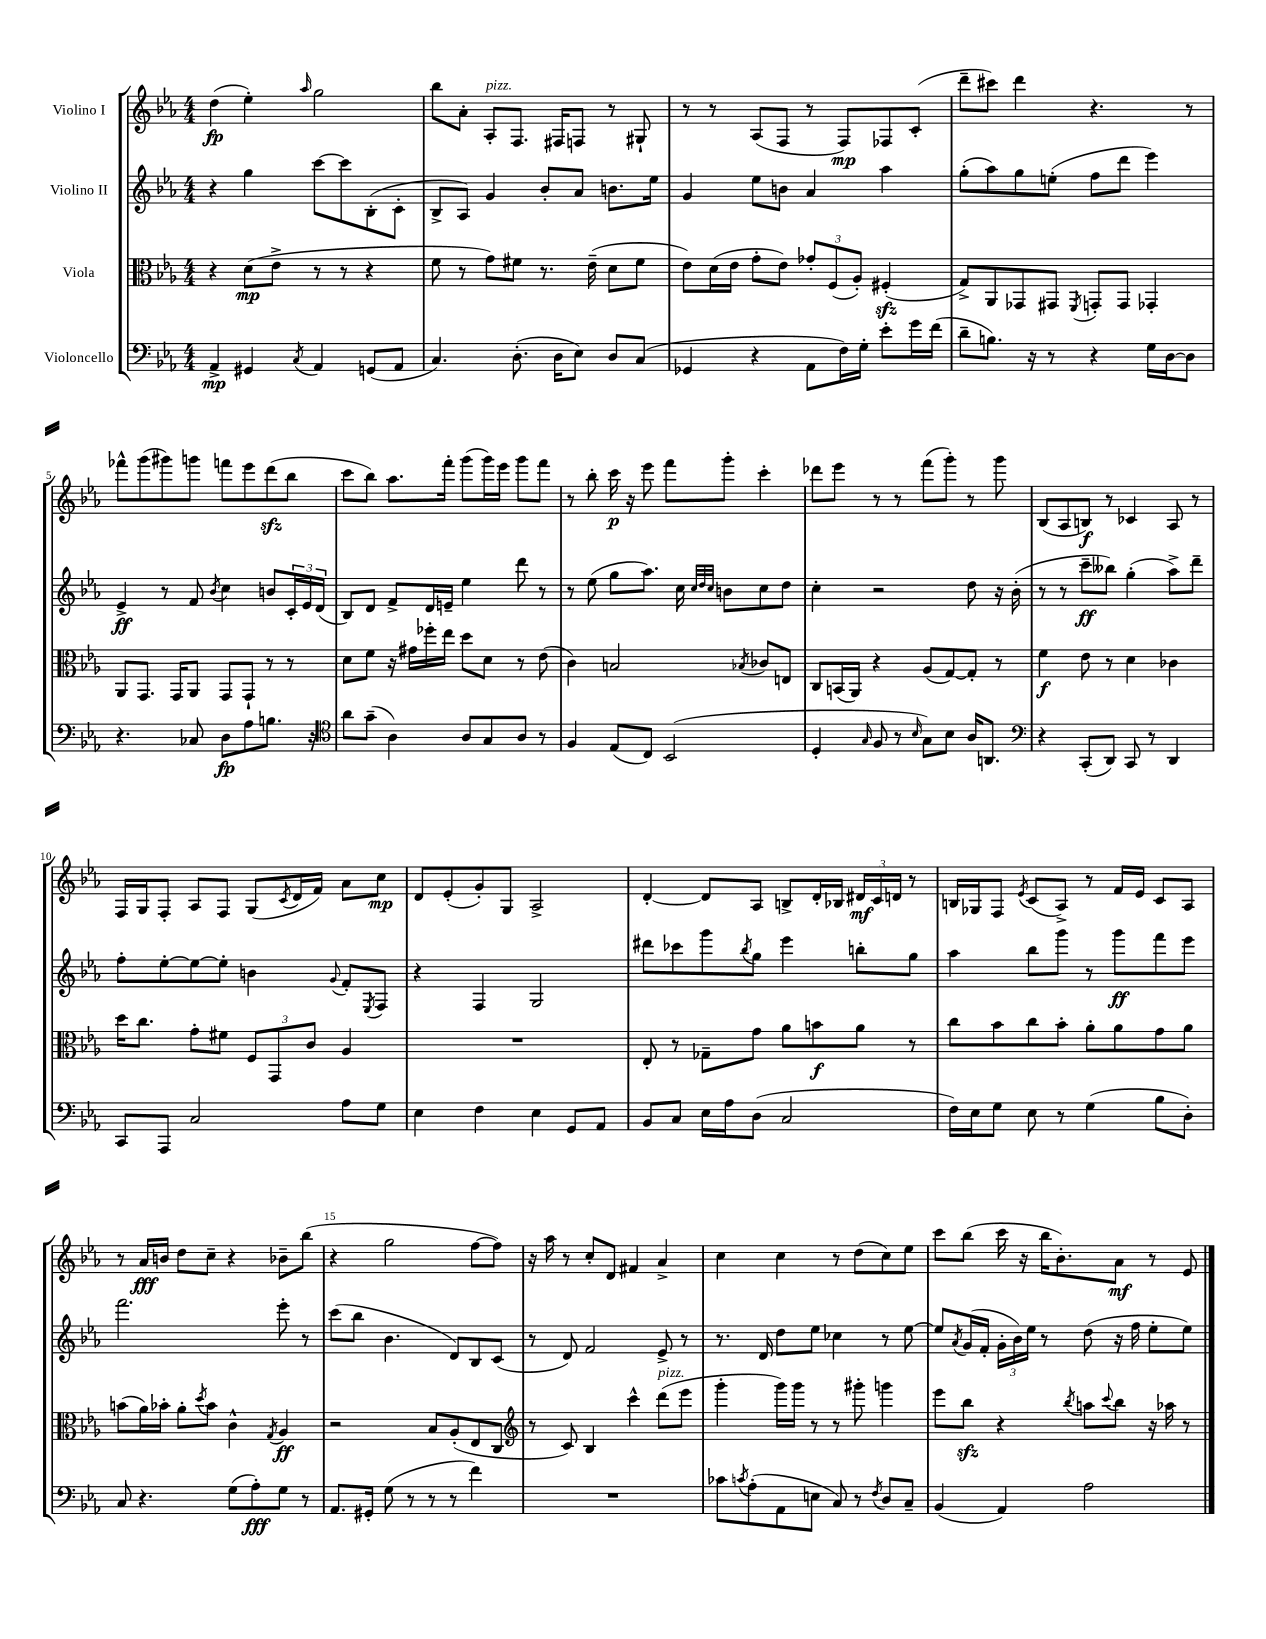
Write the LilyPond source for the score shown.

<<
\new StaffGroup <<
\new Staff = "s0" \with { instrumentName = "Violino I" } {
    \clef treble \key ees \major \numericTimeSignature \time 4/4
    d''4\fp( ees''4-.) \grace { aes''16 } g''2 |
    bes''8 aes'8-. aes8-.^\markup { \italic "pizz." } f8. fis16 f8 r8 gis8-! |
    r8 r8 aes8( f8 r8 f8\mp) fes8 c'8-.( |
    d'''8-- cis'''8) d'''4 r4. r8 |
    fes'''8-^ g'''8( gis'''8) g'''8 f'''8 ees'''8 d'''8\sfz( bes''8 |
    c'''8 bes''8) aes''8. f'''16-. g'''8( g'''16) ees'''16 g'''8 f'''8 |
    r8 bes''8-. c'''16\p r16 ees'''8 f'''8 g'''8-. c'''4-. |
    des'''8 ees'''8 r8 r8 f'''8( g'''8-.) r8 g'''8 |
    bes8( aes8 b8\f) r8 ces'4 aes8 r8 |
    f16 g16 f8-. aes8 f8 g8( \acciaccatura { c'8 } d'16 f'16) aes'8 c''8\mp |
    d'8 ees'8-.( g'8-.) g8 aes2-> |
    d'4~-. d'8 aes8 b8-> d'16-. bes16 \tuplet 3/2 { dis'16\mf c'16 d'16 } r8 |
    b16 ges16 f8 \acciaccatura { ees'8 } c'8( aes8->) r8 f'16 ees'16 c'8 aes8 |
    r8 aes'16\fff b'16 d''8 c''8-- r4 bes'8-- bes''8( |
    r4 g''2 f''8~ f''8) |
    r16 aes''16 r8 c''8-. d'8 fis'4 aes'4-> |
    c''4 c''4 r8 d''8( c''8) ees''8 |
    c'''8 bes''8( c'''16 r16 bes''16 bes'8.-.) aes'8\mf r8 ees'8 \bar "|." |
}
\new Staff = "s1" \with { instrumentName = "Violino II" } {
    \clef treble \key ees \major \numericTimeSignature \time 4/4
    r4 g''4 c'''8~ c'''8 bes8-.( c'8-. |
    bes8-> aes8) g'4 bes'8-. aes'8 b'8. ees''16 |
    g'4 ees''8 b'8 aes'4 aes''4 |
    g''8-.( aes''8) g''8 e''8-.( f''8 d'''8 ees'''4) |
    ees'4->\ff r8 f'8 \acciaccatura { bes'8 } c''4 b'8 \tuplet 3/2 { c'16-. ees'16 d'16( } |
    bes8) d'8 f'8-> d'16 e'16-- ees''4 d'''8 r8 |
    r8 ees''8( g''8 aes''8.) c''16 \grace { c''32 d''32 c''32 } b'8 c''8 d''8 |
    c''4-. r2 d''8 r16 bes'16-.( |
    r8 r8 c'''8--\ff beses''8) g''4-.( aes''8->) d'''8-- |
    f''8-. ees''8~-. ees''8~ ees''8-. b'4 \appoggiatura { g'8 } f'8-. \acciaccatura { ees8 } f8 |
    r4 f4 g2 |
    dis'''8 ces'''8 g'''8 \acciaccatura { bes''8 } g''8 ees'''4 b''8-. g''8 |
    aes''4 bes''8 g'''8 r8 g'''8\ff f'''8 ees'''8 |
    f'''2. ees'''8-. r8 |
    c'''8( bes''8 bes'4. d'8) bes8 c'8( |
    r8 d'8) f'2 ees'8-> r8 |
    r8. d'16 d''8 ees''8 ces''4 r8 ees''8~ |
    ees''8 \acciaccatura { aes'8 } g'16( f'16-. \tuplet 3/2 { g'16-. bes'16) ees''16 } r8 d''8( r16 f''16 ees''8-. ees''8) \bar "|." |
}
\new Staff = "s2" \with { instrumentName = "Viola" } {
    \clef alto \key ees \major \numericTimeSignature \time 4/4
    r4 d'8\mp( ees'8-> r8 r8 r4 |
    f'8 r8 g'8) fis'8 r8. ees'16--( d'8 fis'8 |
    ees'8) d'16( ees'16 g'8-. ees'8) \tuplet 3/2 { ges'8-. f8( aes8-.) } fis4-.\sfz( |
    g8->) aes,8 ges,8 gis,8 \acciaccatura { f,8 } g,8-. g,8 ges,4-. |
    aes,8 g,8. g,16 aes,8 g,8 g,8-! r8 r8 |
    d'8 f'8 r16 gis'16 fes''16-. ees''16 d''8 d'8 r8 ees'8( |
    c'4) b2 \acciaccatura { bes8 } ces'8 e8 |
    c8 b,16( aes,16) r4 aes8( g8~) g8-. r8 |
    f'4\f ees'8 r8 d'4 ces'4 |
    d''16 c''8. g'8-. fis'8 \tuplet 3/2 { f8 g,8 c'8 } aes4 |
    R1 |
    ees8-. r8 ges8-- g'8 aes'8 b'8\f aes'8 r8 |
    c''8 bes'8 c''8 bes'8-. aes'8-. aes'8 g'8 aes'8 |
    b'8( aes'16) bes'16-. aes'8-. \acciaccatura { d''8 } bes'8 c'4-^ \acciaccatura { g8 } aes4\ff |
    r2 bes8 aes8-.( ees8 c8 |
    \clef treble r8 c'8) bes4 c'''4-^ d'''8^\markup { \italic "pizz." }( ees'''8 |
    g'''4-. g'''16) g'''16 r8 r8 gis'''8-. g'''4 |
    ees'''8 bes''8\sfz r4 \acciaccatura { bes''8 } a''8 \appoggiatura { c'''8 } bes''8 r16 aes''16 r8 \bar "|." |
}
\new Staff = "s3" \with { instrumentName = "Violoncello" } {
    \clef bass \key ees \major \numericTimeSignature \time 4/4
    aes,4->\mp gis,4 \acciaccatura { c8 } aes,4 g,8( aes,8 |
    c4.) d8.-.( d16 ees8) d8 c8( |
    ges,4 r4 aes,8 f16) g16-. ees'8-. g'16 f'16( |
    d'8-- b8.) r16 r8 r4 g16 d16~ d8 |
    r4. ces8 d8\fp aes8 b8. r16 |
    \clef tenor aes'8 g'8--( aes4) aes8 g8 aes8 r8 |
    f4 ees8( c8) bes,2( |
    d4-. \grace { g16 } f8 r8 \grace { bes16 } g8) bes8 aes16 a,8. |
    \clef bass r4 c,8-.( d,8) c,8 r8 d,4 |
    c,8 aes,,8 c2 aes8 g8 |
    ees4 f4 ees4 g,8 aes,8 |
    bes,8 c8 ees16 aes16 d8( c2 |
    f16) ees16 g8 ees8 r8 g4( bes8 d8-.) |
    c8 r4. g8( aes8-.\fff) g8 r8 |
    aes,8. gis,16-. g8( r8 r8 r8 f'4) |
    R1 |
    ces'8 \acciaccatura { c'8 } aes8-.( aes,8 e8 c8) r8 \acciaccatura { f8 } d8 c8-- |
    bes,4( aes,4) aes2 \bar "|." |
}
>>
>>
\layout { \context { \Score \override BarNumber.break-visibility = ##(#f #t #t) barNumberVisibility = #(every-nth-bar-number-visible 5) } }
